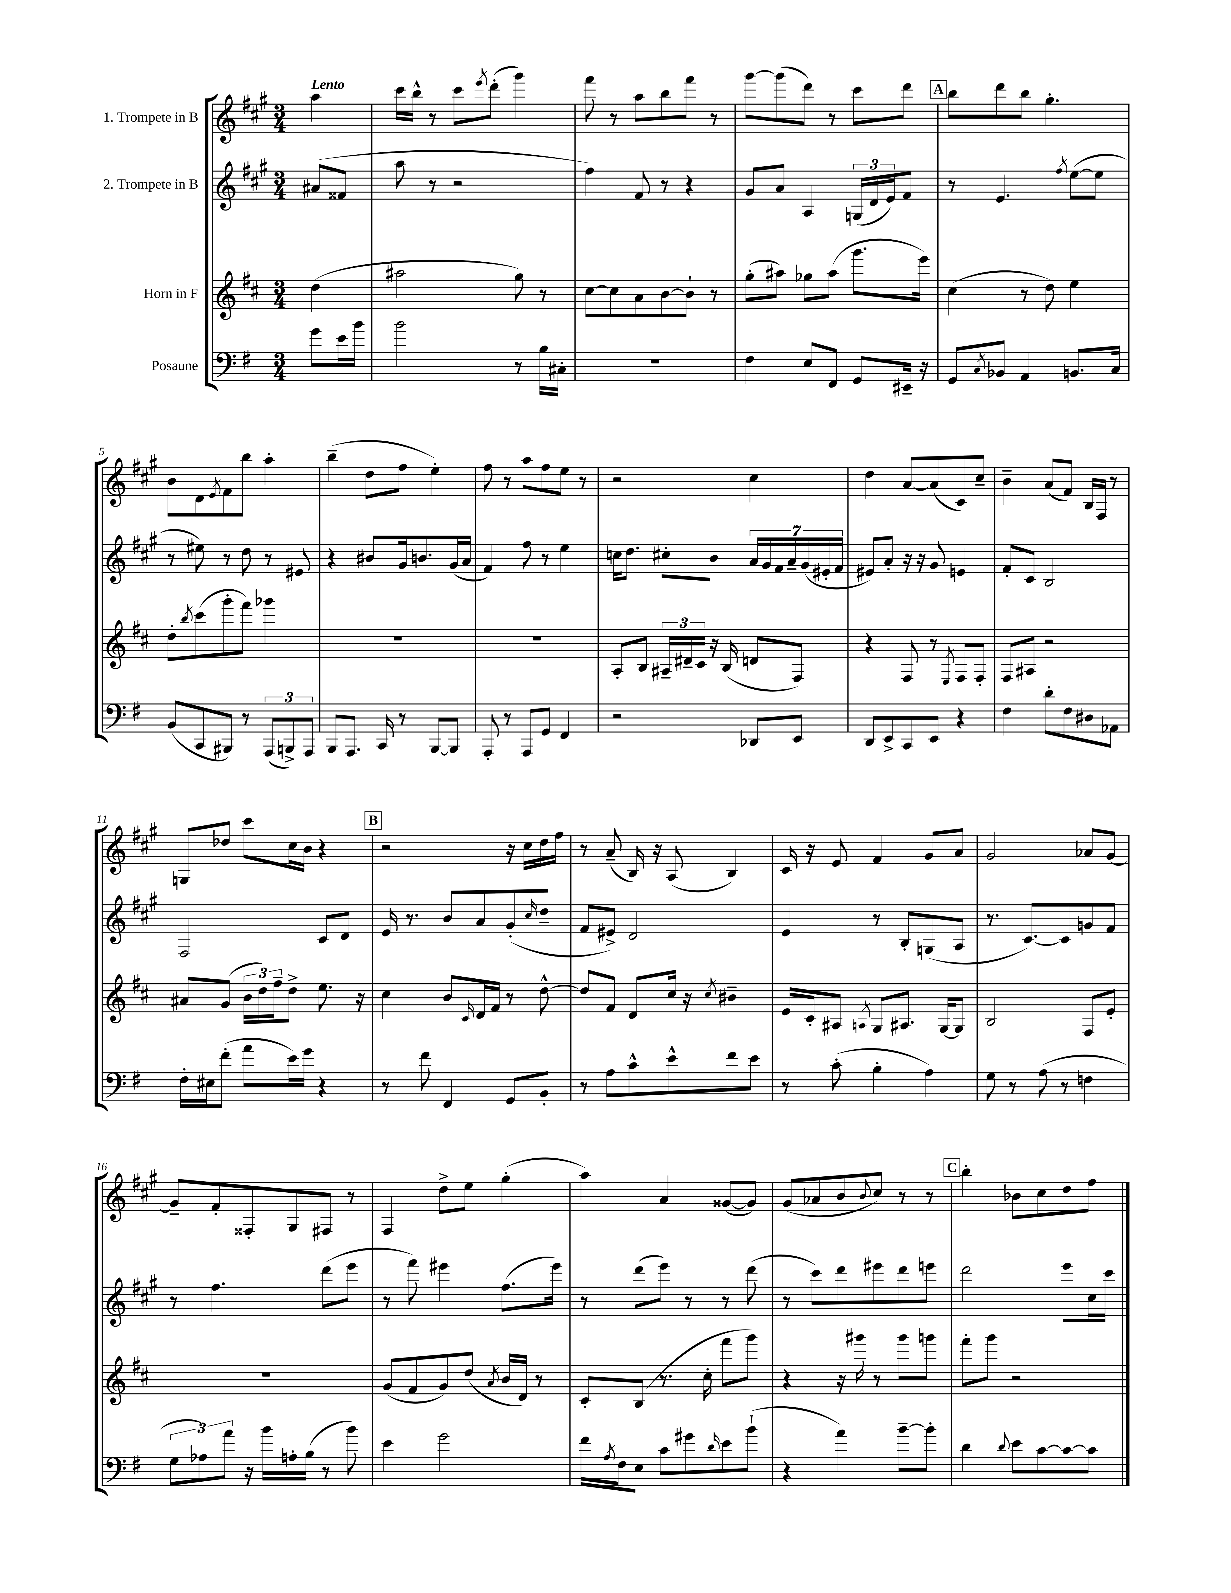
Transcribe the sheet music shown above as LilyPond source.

<<
\new StaffGroup <<
\new Staff = "s0" \with { instrumentName = "1. Trompete in B" } {
    \clef treble \key a \major \numericTimeSignature \time 3/4 \partial 4 \tempo "Lento"
    a''4 |
    cis'''16 b''16-^ r8 cis'''8 \acciaccatura { e'''8 } d'''8-.( gis'''4) |
    fis'''8 r8 a''8 b''8 fis'''8 r8 |
    gis'''8~ gis'''8( d'''8) r8 cis'''8 d'''8 |
    \mark \markup { \box "A" } b''8 d'''8 b''8 gis''4.-. |
    b'8 d'8 \acciaccatura { e'8 } fis'8 b''8 a''4-. |
    b''4--( d''8 fis''8 e''4-.) |
    fis''8 r8 a''8 fis''8 e''8 r8 |
    r2 cis''4 |
    d''4 a'8~ a'8( cis'8) cis''8-- |
    b'4-- a'8( fis'8) b16 fis16 r8 |
    g8 des''8 cis'''8 cis''16 b'16 r4 |
    \mark \markup { \box "B" } r2 r16 cis''16 d''16 fis''16 |
    r8 a'8--( b16) r16 a8( b4) |
    cis'16 r16 e'8 fis'4 gis'8 a'8 |
    gis'2 aes'8 gis'8~ |
    gis'8-- fis'8-. fisis8-. gis8 fis8 r8 |
    fis4 d''8-> e''8 gis''4-.( |
    a''4) a'4 gisis'8~( gisis'8) |
    gis'8( aes'8 b'8 \appoggiatura { b'8 } cis''8) r8 r8 |
    \mark \markup { \box "C" } b''4-. bes'8 cis''8 d''8 fis''8 \bar "|." |
}
\new Staff = "s1" \with { instrumentName = "2. Trompete in B" } {
    \clef treble \key a \major \numericTimeSignature \time 3/4 \partial 4
    ais'8( fisis'8 |
    a''8 r8 r2 |
    fis''4) fis'8 r8 r4 |
    gis'8 a'8 a4 \tuplet 3/2 { g16( d'16 e'16) } fis'8 |
    \mark \markup { \box "A" } r8 e'4. \acciaccatura { fis''8 } e''8~( e''8 |
    r8 eis''8) r8 d''8 r8 eis'8 |
    r4 bis'8 gis'16 b'8. gis'16( a'16 |
    fis'4) fis''8 r8 e''4 |
    c''16 d''8. cis''8-. b'8 \tuplet 7/4 { a'16 gis'16 fis'16 a'16-- gis'16( eis'16-. fis'16 } |
    eis'8) a'8-. r16 r16 gis'8 e'4 |
    fis'8-. cis'8 b2 |
    fis2 cis'8 d'8 |
    \mark \markup { \box "B" } e'16 r8. b'8 a'8 gis'8-.( \grace { cis''16 } d''8-- |
    fis'8 eis'8->) d'2 |
    e'4 r8 b8-. g8( a8 |
    r8. cis'8.~) cis'8 g'8 fis'8 |
    r8 fis''4. d'''8( e'''8 |
    r8 fis'''8) eis'''4 fis''8.( eis'''16) |
    r8 d'''8( e'''8) r8 r8 d'''8( |
    r8 cis'''8) d'''8 eis'''8 d'''8 e'''8 |
    \mark \markup { \box "C" } d'''2 e'''8 cis''16 cis'''16 \bar "|." |
}
\new Staff = "s2" \with { instrumentName = "Horn in F" } {
    \clef treble \key d \major \numericTimeSignature \time 3/4 \partial 4
    d''4( |
    ais''2 g''8) r8 |
    cis''8~ cis''8 a'8 b'8~ b'8-! r8 |
    g''8-.( ais''8) ges''8 ais''8( g'''8. e'''16) |
    \mark \markup { \box "A" } cis''4( r8 d''8) e''4 |
    d''8-. \acciaccatura { b''8 } cis'''8( g'''8-. fis'''8) ges'''4 |
    R2. |
    R2. |
    a8-. b8 \tuplet 3/2 { ais16-- dis'16-- cis'16 } r16 b16( d'8 fis8) |
    r4 fis8 r8 \acciaccatura { e8 } fis8 fis8-. |
    fis8 ais8 r2 |
    ais'8 g'8( \tuplet 3/2 { b'16 d''16) fis''16-- } d''8-> e''8. r16 |
    \mark \markup { \box "B" } cis''4 b'8 \grace { cis'16 } d'16 fis'16 r8 d''8~-^ |
    d''8 fis'8 d'8 cis''16 r16 \acciaccatura { cis''8 } bis'4-- |
    e'16 cis'16-. ais8 \acciaccatura { a8 } g8 ais8. g16~ g8 |
    b2 fis8 e'8-. |
    R2. |
    g'8( fis'8 g'8) d''8( \acciaccatura { a'8 } b'16 d'16) r8 |
    cis'8-. b8( r8. cis''16-. fis'''8 g'''8) |
    r4 r16 gis'''16 r8 gis'''8 g'''8 |
    \mark \markup { \box "C" } fis'''8-. g'''8 r2 \bar "|." |
}
\new Staff = "s3" \with { instrumentName = "Posaune" } {
    \clef bass \key g \major \numericTimeSignature \time 3/4 \partial 4
    g'8 e'16 b'16 |
    b'2 r8 b16 cis16-. |
    R2. |
    fis4 e8 fis,8 g,8 eis,16-- r16 |
    \mark \markup { \box "A" } g,8 \acciaccatura { c8 } bes,8 a,4 b,8. c16 |
    b,8( c,8 bis,,8) r8 \tuplet 3/2 { a,,8( b,,8->) a,,8 } |
    b,,8 a,,8. c,16 r8 b,,8~ b,,8 |
    a,,8-. r8 a,,8 g,8 fis,4 |
    r2 des,8 e,8 |
    d,8 e,8-> c,8 e,8 r4 |
    fis4 d'8-. fis8 dis8 aes,8 |
    fis16-. eis16 fis'8-.( a'8 e'16) g'16 r4 |
    \mark \markup { \box "B" } r8 fis'8 fis,4 g,8 b,8-. |
    r8 a8 c'8-^ e'8-^ fis'8 e'8 |
    r8 c'8-.( b4-. a4) |
    g8 r8 a8( r8 f4 |
    \tuplet 3/2 { g8 aes8) a'8 } r16 b'16 a16-. b16( r8 b'8) |
    e'4 g'2 |
    fis'16 \acciaccatura { a8 } fis16 e8 c'8 gis'8 \grace { d'16 } e'8 b'8-!( |
    r4 a'4) b'8~-- b'8-. |
    \mark \markup { \box "C" } d'4 \appoggiatura { d'8 } e'8 c'8~ c'8~ c'8 \bar "|." |
}
>>
>>
